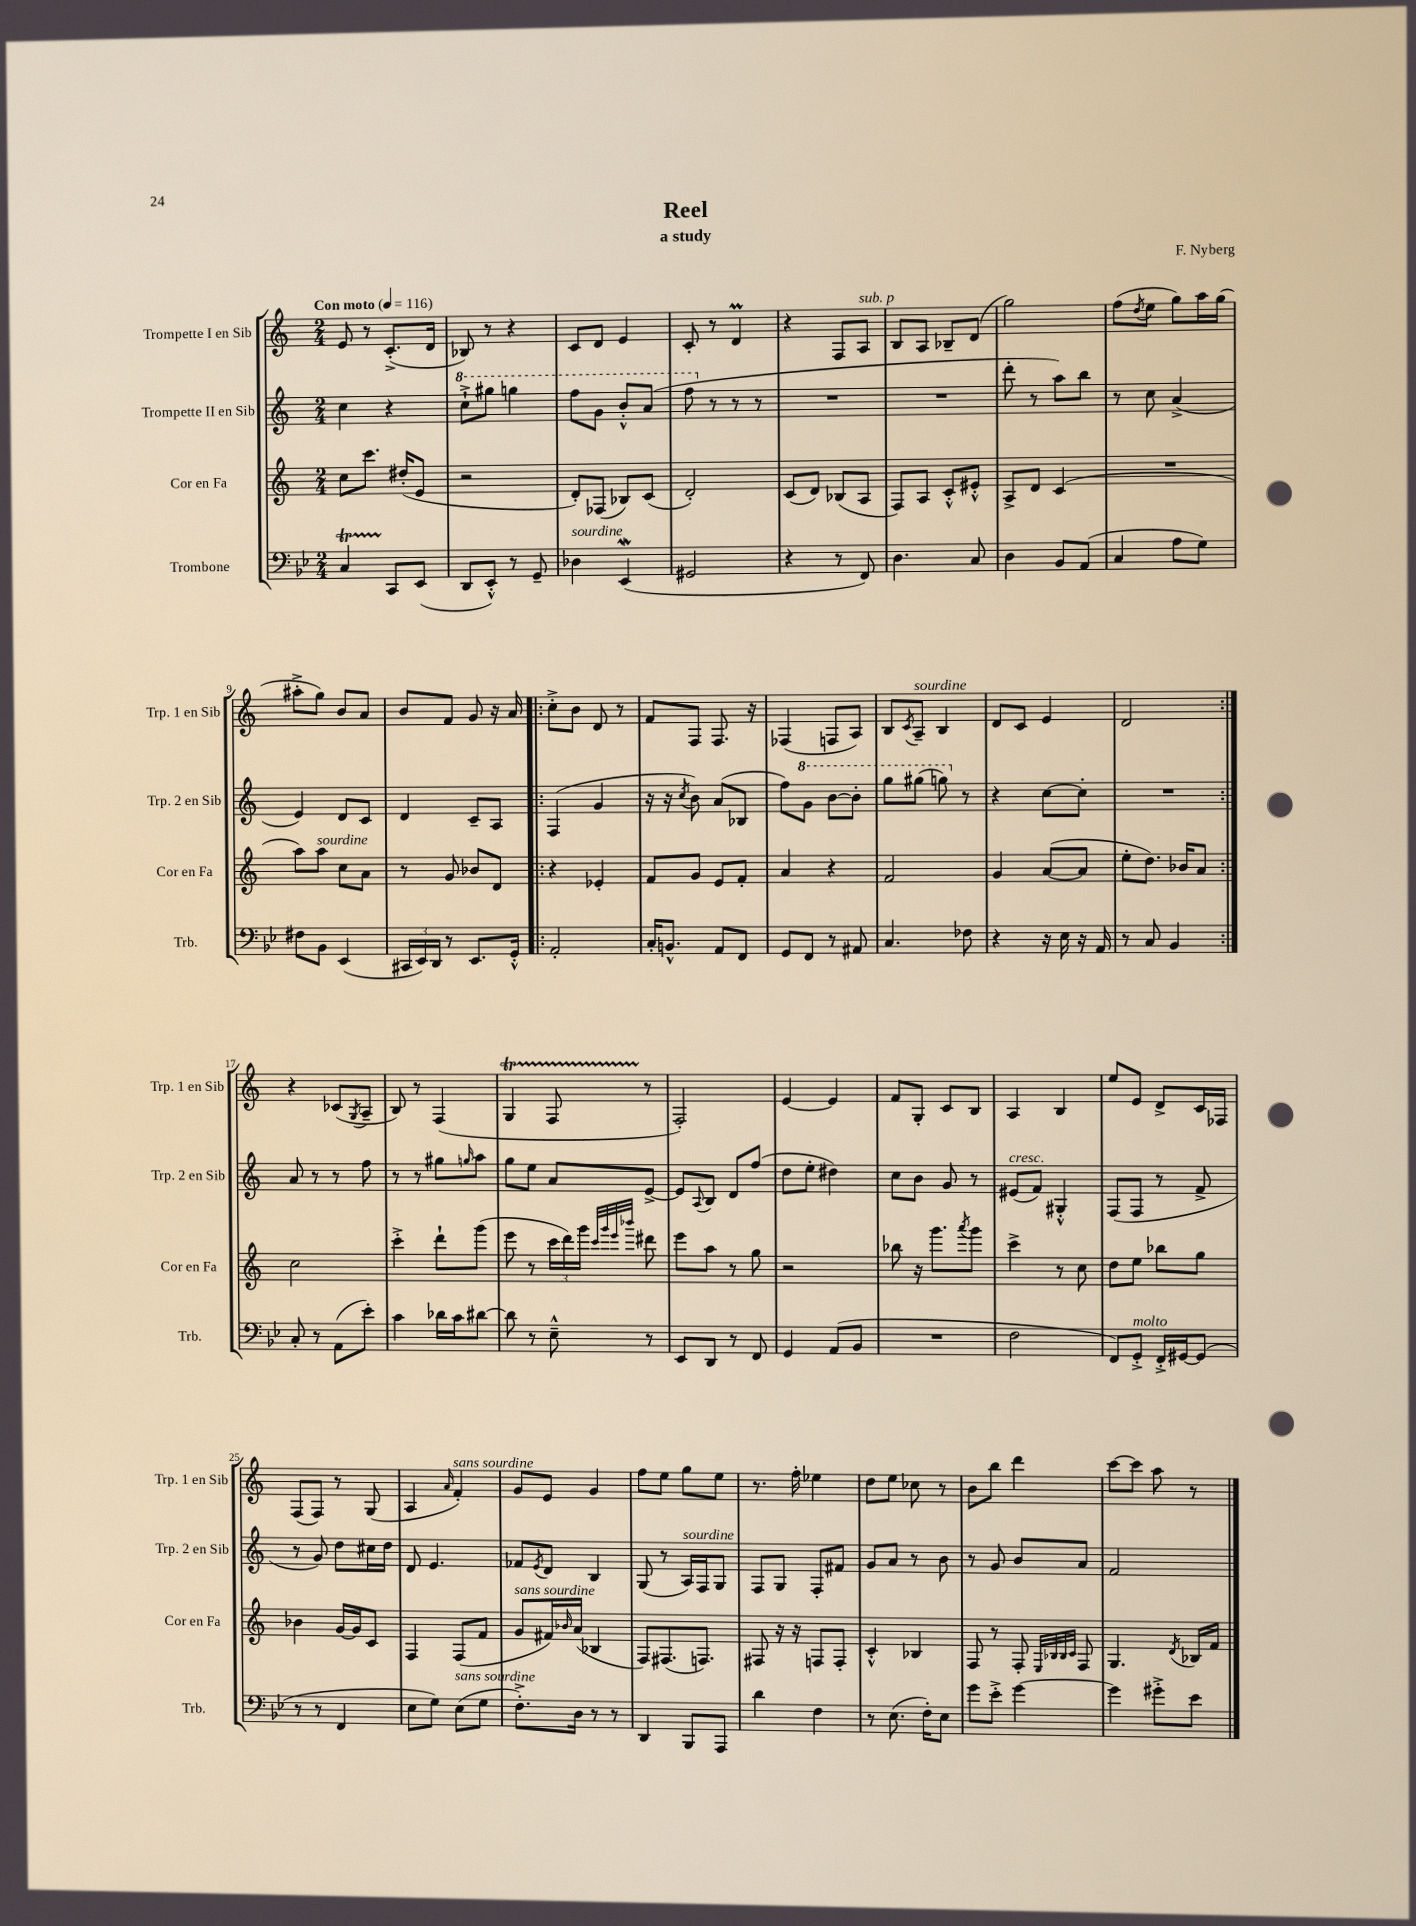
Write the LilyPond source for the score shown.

\header { title = "Reel" composer = "F. Nyberg" subtitle = "a study" }
<<
\new StaffGroup <<
\new Staff = "s0" \with { instrumentName = "Trompette I en Sib" shortInstrumentName = "Trp. 1 en Sib" } {
    \clef treble \key c \major \numericTimeSignature \time 2/4 \tempo "Con moto" 4 = 116
    e'8 r8 c'8.-.->( d'16 |
    bes8) r8 r4 |
    c'8 d'8 e'4 |
    c'8-. r8 d'4\prall |
    r4 f8 a8^\markup { \italic "sub. p" } |
    b8 a8 bes8-- d'8( |
    g''2) |
    f''8( \acciaccatura { d''8 } e''8 g''8) a''16 g''16( |
    ais''8-.-> g''8) b'8 a'8 |
    b'8 f'8 g'8 r16 a'16 |
    \repeat volta 2 { c''8-.-> b'8 d'8 r8 |
    f'8 f8 f8. r16 |
    fes4( f8 a8) |
    b8 \acciaccatura { c'8 } a8--^\markup { \italic "sourdine" } b4 |
    d'8 c'8 e'4 |
    d'2 | }
    r4 ces'8( \acciaccatura { g8 } a8-- |
    b8) r8 f4( |
    g4\startTrillSpan f8 r8\stopTrillSpan |
    f2-.) |
    e'4~ e'4 |
    f'8 g8-. c'8 b8 |
    a4 b4 |
    e''8 e'8 d'8-> c'16 fes16 |
    f8( f8) r8 g8( |
    a4 \grace { a'16 } f'4-.^\markup { \italic "sans sourdine" }) |
    g'8 e'8 g'4 |
    f''8 e''8 g''8 e''8 |
    r8. f''16-. ees''4 |
    d''8 e''8 ces''8 r8 |
    b'8 b''8 d'''4 |
    c'''8~ c'''8 a''8 r8 \bar "|." |
}
\new Staff = "s1" \with { instrumentName = "Trompette II en Sib" shortInstrumentName = "Trp. 2 en Sib" } {
    \clef treble \key c \major \numericTimeSignature \time 2/4
    c''4 r4 |
    \ottava #1 c'''8-!-> gis'''8 g'''4 |
    f'''8 g''8 b''8-.-^ a''8( |
    f'''8 \ottava #0 r8 r8 r8 |
    R2 |
    R2 |
    d'''8-. r8 a''8) b''8 |
    r8 c''8 a'4->( |
    e'4) d'8 c'8 |
    d'4 c'8-- a8 |
    \repeat volta 2 { f4( g'4 |
    r16 r16 \acciaccatura { c''8 } b'8) a'8( bes8 |
    f''8) \ottava #1 g''8 b''8~ b''8-. |
    g'''8 gis'''8( g'''8) \ottava #0 r8 |
    r4 c''8~ c''8-. |
    R2 | }
    a'8 r8 r8 f''8 |
    r8 r8 gis''8 \grace { g''16 } a''8 |
    g''8 e''8 a'8 e'8~-> |
    e'8 \appoggiatura { a8 } b8 d'8 f''8( |
    d''8 e''8-. dis''4) |
    c''8 b'8 g'8 r8 |
    eis'8^\markup { \italic "cresc." }( f'8) gis4-.-^ |
    f8( f8 r8 f'8-> |
    r8 g'8) d''8 cis''16 d''16 |
    d'8 e'4. |
    fes'8 \acciaccatura { e'8 } d'8 b4 |
    g8( r8 a16^\markup { \italic "sourdine" }) f16 g8 |
    f8 g8 f8-. fis'8 |
    g'8 a'8 r8 b'8 |
    r8 g'8 b'8 a'8 |
    f'2 \bar "|." |
}
\new Staff = "s2" \with { instrumentName = "Cor en Fa" shortInstrumentName = "Cor en Fa" } {
    \clef treble \key c \major \numericTimeSignature \time 2/4
    c''8 c'''8. dis''16-.( e'8 |
    r2 |
    d'8-.) fes8( bes8) c'8( |
    d'2-.) |
    c'8( d'8) bes8( a8 |
    f8) a8 c'8-.-^ eis'8-.-^ |
    a8-> d'8 c'4( |
    R2 |
    a''8) a''8^\markup { \italic "sourdine" } c''8 a'8 |
    r8 g'8 bes'8 d'8 |
    \repeat volta 2 { r4 ees'4-. |
    f'8 g'8 e'8 f'8-. |
    a'4 r4 |
    f'2 |
    g'4 a'8~( a'8 |
    e''8-. d''8.) bes'16 a'8 | }
    c''2 |
    c'''4-.-> d'''8-! g'''8( |
    e'''8 r8 \tuplet 3/2 { c'''16 d'''16) g'''16 } \grace { c'''32 g'''32 e'''32 bes'''32 } dis'''8 |
    e'''8 a''8 r8 g''8 |
    r2 |
    bes''8 r16 g'''8. \acciaccatura { a'''8 } g'''8 |
    c'''4-> r8 c''8 |
    d''8 e''8 bes''8 g''8 |
    bes'4 g'16~ g'16 c'8 |
    f4 f8( f'8 |
    g'8^\markup { \italic "sans sourdine" } fis'16) \grace { bes'16 } a'16( bes4 |
    f8) fis8.( f8.) |
    fis8 r16 r16 f8 f8-. |
    c'4-.-^ bes4 |
    f8 r8 f8-. \grace { e32 bes32 bes32 c'32 } f8 |
    g4. \acciaccatura { d'8 } bes16 f'16 \bar "|." |
}
\new Staff = "s3" \with { instrumentName = "Trombone" shortInstrumentName = "Trb." } {
    \clef bass \key bes \major \numericTimeSignature \time 2/4
    c4\startTrillSpan c,8\stopTrillSpan ees,8( |
    d,8 ees,8-.-^) r8 g,8-- |
    des4^\markup { \italic "sourdine" } ees,4\mordent( |
    gis,2 |
    r4 r8 f,8) |
    d4. c8 |
    d4 bes,8 a,8( |
    c4 a8 g8) |
    fis8 bes,8 ees,4( |
    \tuplet 3/2 { cis,16 ees,16) d,16 } r8 ees,8. g,16-.-^ |
    \repeat volta 2 { a,2-. |
    c16-. b,8.-^ a,8 f,8 |
    g,8 f,8 r8 ais,8 |
    c4. fes8 |
    r4 r16 ees16 r16 a,16 |
    r8 c8 bes,4 | }
    c8-. r8 a,8( ees'8-.) |
    c'4 des'16 c'16 dis'8~ |
    dis'8 r8 ees8---^ r8 |
    ees,8 d,8 r8 f,8 |
    g,4 a,8( bes,8 |
    R2 |
    f2 |
    f,8) g,8-.->^\markup { \italic "molto" } f,16-.-> gis,16~ gis,8( |
    r8 r8 f,4 |
    ees8 g8) ees8^\markup { \italic "sans sourdine" }( g8 |
    f8.-.->) d16 r8 r8 |
    d,4 bes,,8 a,,8 |
    d'4 f4 |
    r8 ees8.( f16-.) ees8 |
    g'8 ees'8-.-> g'4~ |
    g'4 gis'8-.-> ees'8 \bar "|." |
}
>>
>>
